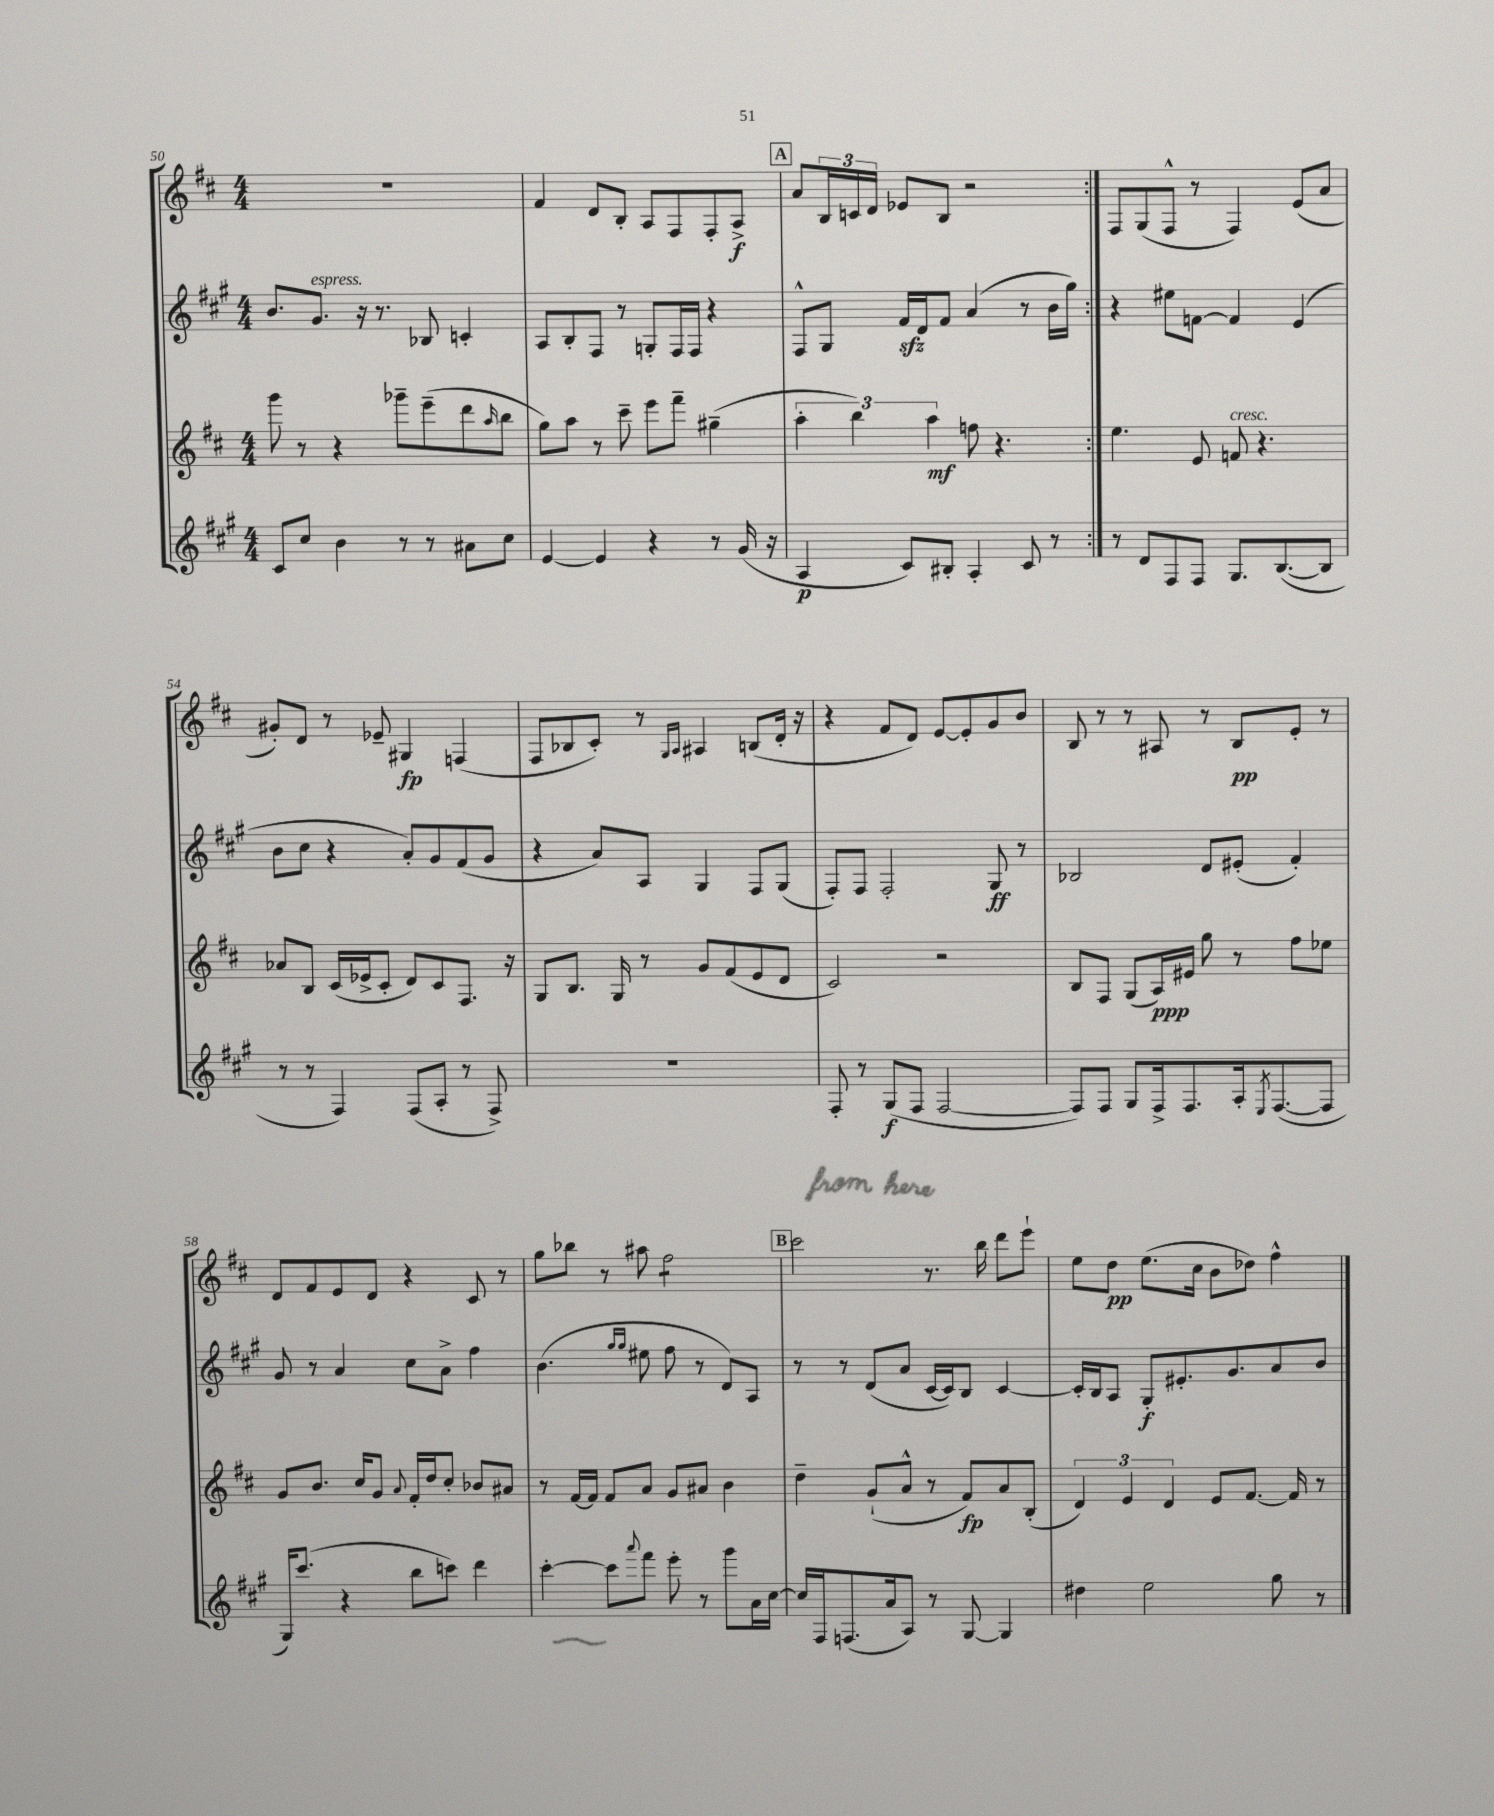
<<
\new StaffGroup <<
\new Staff = "s0" {
    \clef treble \key d \major \numericTimeSignature \time 4/4
    \repeat volta 2 { R1 |
    fis'4 d'8 b8-. a8 fis8 fis8-. a8->\f |
    \mark \markup { \box "A" } a'8 \tuplet 3/2 { b16 c'16 d'16 } ees'8 b8 r2 | }
    fis8 g8( fis8-^ r8 fis4) e'8( a'8 |
    gis'8-.) d'8 r8 ees'8-- gis4\fp f4( |
    fis8 bes8 cis'8-.) r8 \grace { g16 a16 } ais4 b8( d'16-. r16 |
    r4 fis'8 d'8) e'8~ e'8-. g'8 b'8 |
    b8 r8 r8 ais8 r8 b8\pp e'8-. r8 |
    d'8 fis'8 e'8 d'8 r4 cis'8 r8 |
    g''8 bes''8 r8 ais''8 fis''2:8 |
    \mark \markup { \box "B" } cis'''2 r8. b''16 d'''8 e'''8-! |
    e''8 d''8\pp e''8.( cis''16 b'8 des''8) fis''4-^ \bar "|." |
}
\new Staff = "s1" {
    \clef treble \key a \major \numericTimeSignature \time 4/4
    \repeat volta 2 { b'8. gis'8.^\markup { \italic "espress." } r16 r8. bes8 c'4-. |
    a8 b8-. fis8 r8 g8-. fis16 fis16 r4 |
    \mark \markup { \box "A" } fis8-^ gis8 fis'16\sfz d'16 fis'8 a'4( r8 b'16 gis''16) | }
    r4 eis''8 f'8~ f'4 e'4( |
    b'8 cis''8 r4 a'8-.) gis'8 fis'8( gis'8 |
    r4 a'8) a8 gis4 fis8 gis8( |
    fis8-.) fis8 fis2-. gis8\ff r8 |
    bes2 d'8 eis'8-.( fis'4-.) |
    gis'8 r8 a'4 cis''8 a'8-> fis''4 |
    b'4.( \grace { gis''16 gis''16 } eis''8 fis''8 r8 d'8) a8 |
    \mark \markup { \box "B" } r8 r8 d'8( a'8 cis'16~ cis'16) b8 cis'4~ |
    cis'16-. b16 a8 gis8-.\f eis'8.-. gis'8. a'8 b'8 \bar "|." |
}
\new Staff = "s2" {
    \clef treble \key d \major \numericTimeSignature \time 4/4
    \repeat volta 2 { g'''8 r8 r4 ges'''8-- e'''8--( d'''8 \grace { a''16 } b''8 |
    g''8) a''8 r8 cis'''8-- e'''8 fis'''8-- gis''4--( |
    \mark \markup { \box "A" } \tuplet 3/2 { a''4-. b''4) a''4\mf } f''8 r4. | }
    e''4. e'8 f'8^\markup { \italic "cresc." } r4. |
    aes'8 b8 cis'16( ees'16-> cis'8-. d'8) cis'8 fis8. r16 |
    g8 b8. g16 r8 g'8 fis'8( e'8 d'8 |
    cis'2) r2 |
    b8 fis8 g8( a16\ppp) eis'16 g''8 r8 fis''8 ees''8 |
    g'8 b'8. cis''16 g'8 \appoggiatura { a'8 } fis'16-. d''16 cis''8-. bes'8 ais'8 |
    r8 fis'16~ fis'16 fis'8 a'8 g'8 ais'8 b'4 |
    \mark \markup { \box "B" } d''4-- g'8-!( a'8-^ r8 fis'8\fp) a'8 b8-.( |
    \tuplet 3/2 { d'4) e'4 d'4 } e'8 fis'8.~ fis'16 r8 \bar "|." |
}
\new Staff = "s3" {
    \clef treble \key a \major \numericTimeSignature \time 4/4
    \repeat volta 2 { cis'8 cis''8 b'4 r8 r8 ais'8 cis''8 |
    e'4~ e'4 r4 r8 gis'16( r16 |
    \mark \markup { \box "A" } a4\p cis'8) bis8-. a4-. cis'8 r8 | }
    r8 d'8 fis8 fis8 gis8. b8.~( b8 |
    r8 r8 fis4) fis8( a8-. r8 fis8->) |
    R1 |
    fis8-. r8 gis8\f( fis8 fis2~ |
    fis8) fis8 gis8 fis16-> fis8. a16-. \acciaccatura { e8 } fis8.~( fis8 |
    gis16) cis'''8.( r4 b''8 c'''8) d'''4 |
    cis'''4~-. cis'''8 \appoggiatura { a'''8 } fis'''8 e'''8-. r8 gis'''8 a'16 cis''16~ |
    \mark \markup { \box "B" } cis''16 fis16 f8.( a'16 a8) r8 gis8~ gis4 |
    dis''4 e''2 gis''8 r8 \bar "|." |
}
>>
>>
\layout { \context { \Score currentBarNumber = #50 } }
